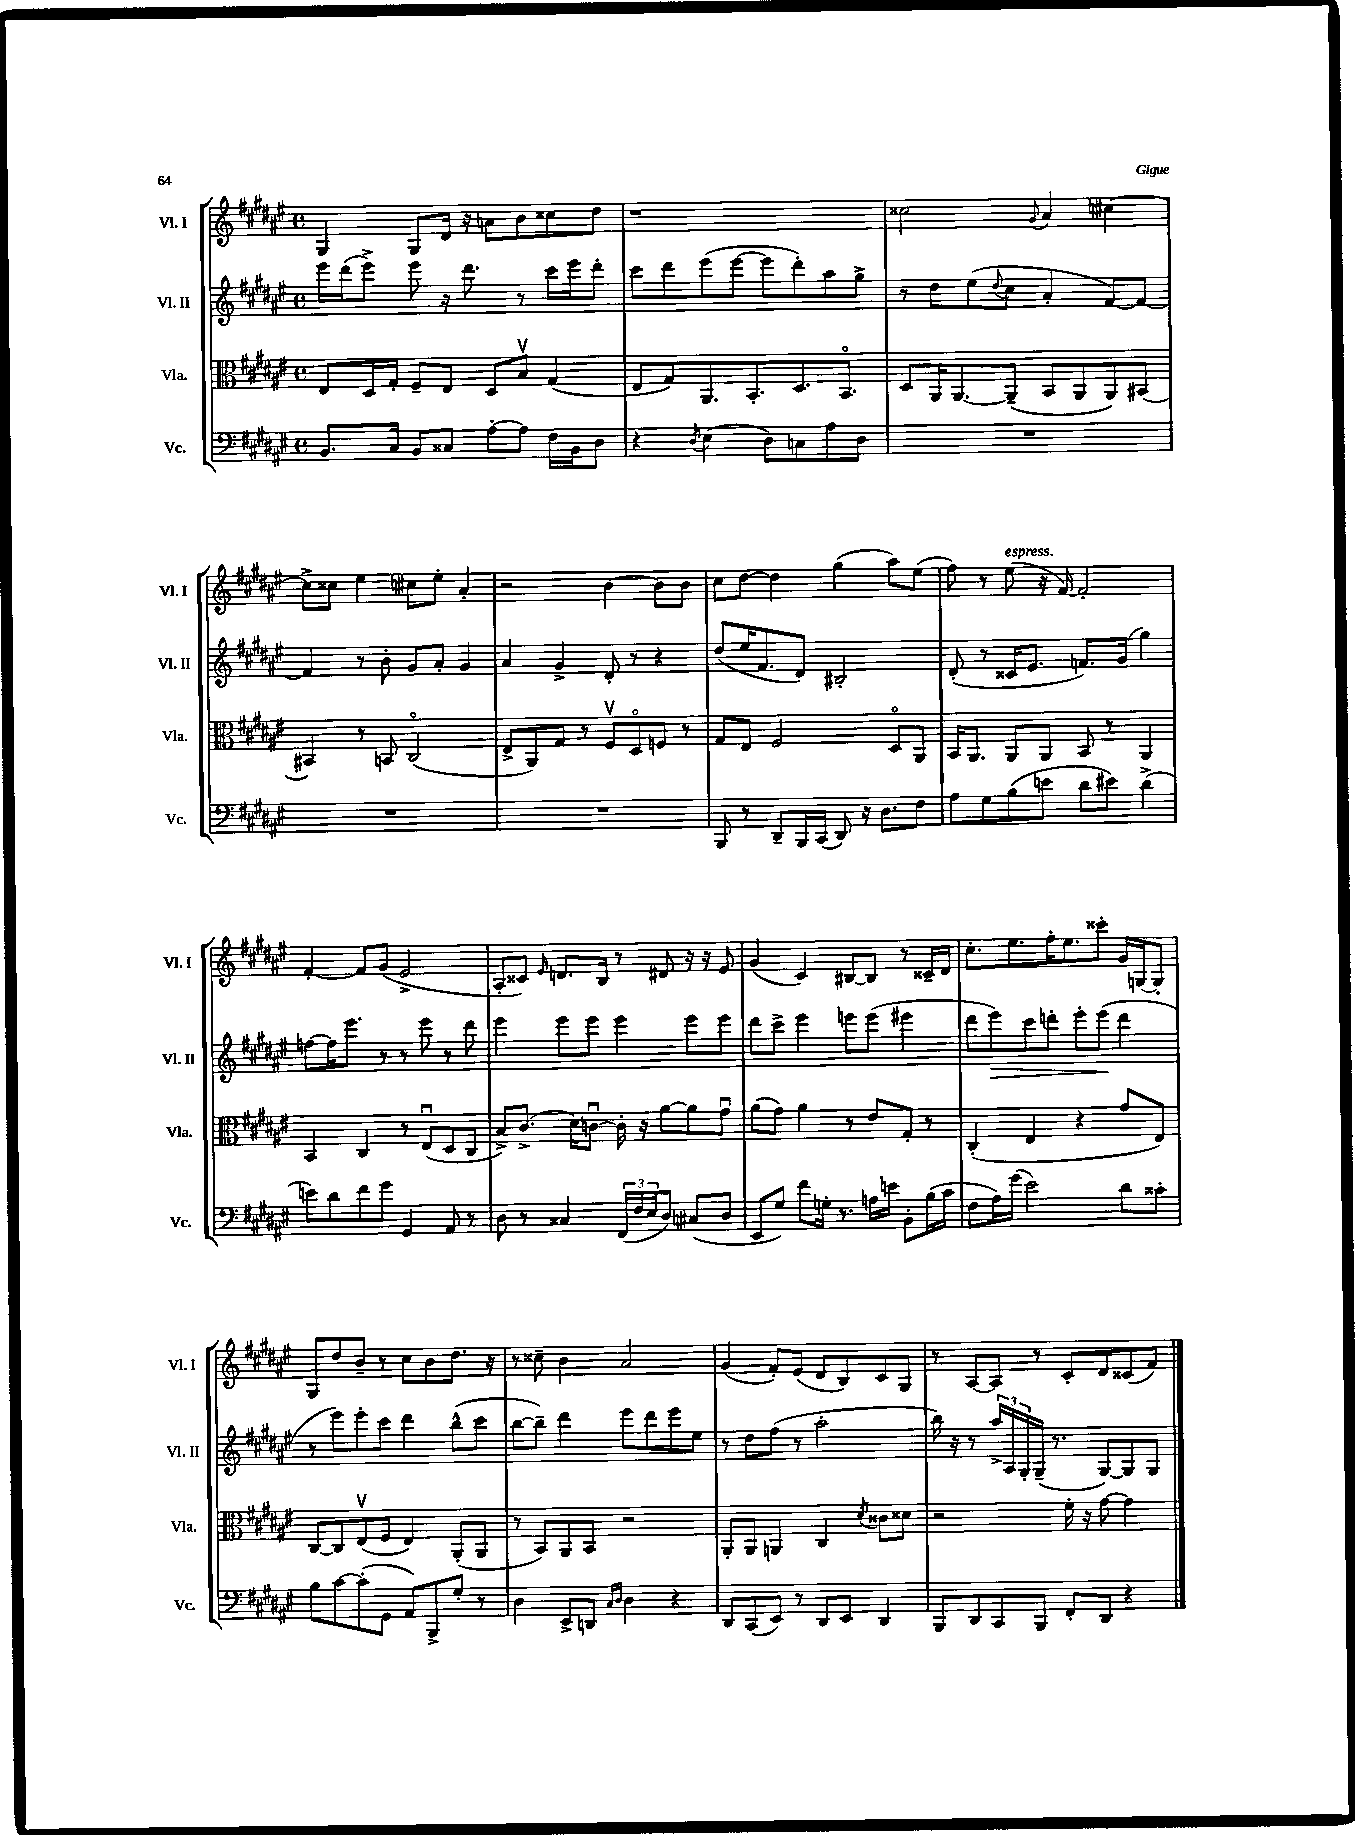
<<
\new StaffGroup <<
\new Staff = "s0" \with { instrumentName = "Vl. I" shortInstrumentName = "Vl. I" } {
    \clef treble \key fis \major \defaultTimeSignature \time 4/4
    gis4 gis8 dis'16 r16 a'8 b'8 cisis''8 dis''8 |
    r1 |
    cisis''2 \appoggiatura { gis'8 } ais'4 cis''4~ |
    cis''8-> cisis''8 eis''4 cis''8 eis''8-. ais'4-. |
    r2 b'4~ b'8 b'8 |
    cis''8 dis''8~ dis''4 gis''4( ais''8) eis''8( |
    fis''8) r8 eis''8^\markup { \italic "espress." }( r16 fis'16~) fis'2-. |
    fis'4~-. fis'8 gis'8( eis'2-> |
    ais8-. cisis'8) \grace { eis'16 } d'8. b16 r8 dis'8 r16 r16 eis'8 |
    gis'4( cis'4) bis8~ bis8 r8 cisis'16-- dis'16 |
    cis''8.-. eis''8. fis''16-. eis''8. cisis'''8-. gis'16 g16~ g8-. |
    gis8 dis''8 b'8-- r8 cis''8 b'8 dis''8. r16 |
    r8 cisis''8-- b'4 ais'2 |
    gis'4( fis'8-.) eis'8( dis'8 b8) cis'8 gis8 |
    r8 ais8~ ais8 r8 cis'8-. dis'8 cisis'8( fis'8) \bar "|." |
}
\new Staff = "s1" \with { instrumentName = "Vl. II" shortInstrumentName = "Vl. II" } {
    \clef treble \key fis \major \defaultTimeSignature \time 4/4
    eis'''16 dis'''16( eis'''8->) eis'''8 r16 dis'''8. r8 cis'''16 eis'''16 dis'''8-. |
    cis'''8 dis'''8 eis'''8( eis'''8~ eis'''8 dis'''8-.) ais''8 gis''8-> |
    r8 dis''8 eis''8( \appoggiatura { dis''8 } cis''8 ais'4-. fis'8~) fis'8~ |
    fis'4 r8 b'8-. gis'8 ais'8-. gis'4 |
    ais'4 gis'4-> dis'8-. r8 r4 |
    dis''8( eis''16 fis'8. dis'8) bis2-. |
    dis'8-.( r8 cisis'16 eis'8. f'8.) gis'16( gis''4) |
    f''8~ f''16 eis'''8. r8 r8 eis'''8 r8 dis'''8 |
    eis'''4 eis'''8 eis'''8 eis'''4 eis'''8 eis'''8 |
    dis'''8 cis'''8-> eis'''4 e'''8 e'''8( eis'''4 |
    dis'''8 eis'''8\>) cis'''8 d'''8-. eis'''8-. eis'''8\!( d'''4 |
    r8 eis'''8) eis'''8-. cis'''8 dis'''4 b''8-^( cis'''8 |
    b''8~ b''8--) dis'''4 eis'''8 dis'''8 eis'''8 eis''8 |
    r8 dis''8 fis''8( r8 ais''2-. |
    b''16) r16 r8 \tuplet 3/2 { ais''16-> ais16 gis16-. } gis16--( r8. gis8~) gis8 gis8 \bar "|." |
}
\new Staff = "s2" \with { instrumentName = "Vla." shortInstrumentName = "Vla." } {
    \clef alto \key fis \major \defaultTimeSignature \time 4/4
    eis8 dis16 gis16-. fis8-- eis8 dis8 b8\upbow gis4( |
    eis8 gis8) ais,8. b,8.-. dis8. b,8.\flageolet |
    dis8 ais,16 ais,8.~ ais,8--( b,8 ais,8 ais,8) bis,8~ |
    bis,4 r8 b,8 cis2\flageolet( |
    eis8-> ais,8) gis8 r8 fis8\upbow dis8\flageolet f8 r8 |
    gis8 eis8 fis2 dis8\flageolet ais,8 |
    b,16 ais,8. ais,8 ais,8 b,8 r8 ais,4 |
    b,4 cis4 r8 eis8\downbow( dis8 cis8 |
    b8->) cis'8.->( dis'16) c'8~\downbow c'16-. r16 ais'8~ ais'8 gis'8\downbow |
    ais'8( gis'8) ais'4 r8 eis'8 gis8-. r8 |
    cis4-.( eis4 r4 gis'8 eis8) |
    cis8~ cis8 eis8\upbow( fis8 eis4) ais,8-.( ais,8 |
    r8 b,8) ais,8 b,8 r2 |
    ais,8-. ais,8 a,4 cis4 \acciaccatura { dis'8 } cisis'8 disis'8 |
    r2 fis'16-. r16 gis'8~ gis'4 \bar "|." |
}
\new Staff = "s3" \with { instrumentName = "Vc." shortInstrumentName = "Vc." } {
    \clef bass \key fis \major \defaultTimeSignature \time 4/4
    b,8. cis16 b,8 cisis8 ais8~-. ais8 fis16 b,16 dis8 |
    r4 \acciaccatura { dis8 } eis4( dis8) c8 ais8 dis8 |
    R1 |
    R1 |
    R1 |
    b,,8 r8 dis,8-- b,,16 cis,16( dis,8) r16 dis8. fis8 |
    ais8 gis8 b8( e'8 dis'8 eis'8) dis'4->( |
    e'8) dis'8 fis'8 gis'8 gis,4 ais,8 r8 |
    dis8 r8 cisis4 \tuplet 3/2 { fis,16( fis16 eis16 } dis8) cis8( dis8 |
    eis,8 gis8) fis'8 g16-. r8. a16 e'16 b,8-. b16( cis'16 |
    fis8 ais16) gis'16( eis'2) dis'8 cisis'8-. |
    b8 cis'8~ cis'8-.( gis,8 ais,8) b,,8-> gis8-. r8 |
    dis4 eis,8-> d,8 \grace { cis16 dis16 } dis4 r4 |
    dis,8 cis,8( eis,8) r8 dis,8 eis,8 dis,4 |
    b,,8 dis,8 cis,8 b,,8 fis,8-. dis,8 r4 \bar "|." |
}
>>
>>
\layout { \context { \Score \remove "Bar_number_engraver" } }
